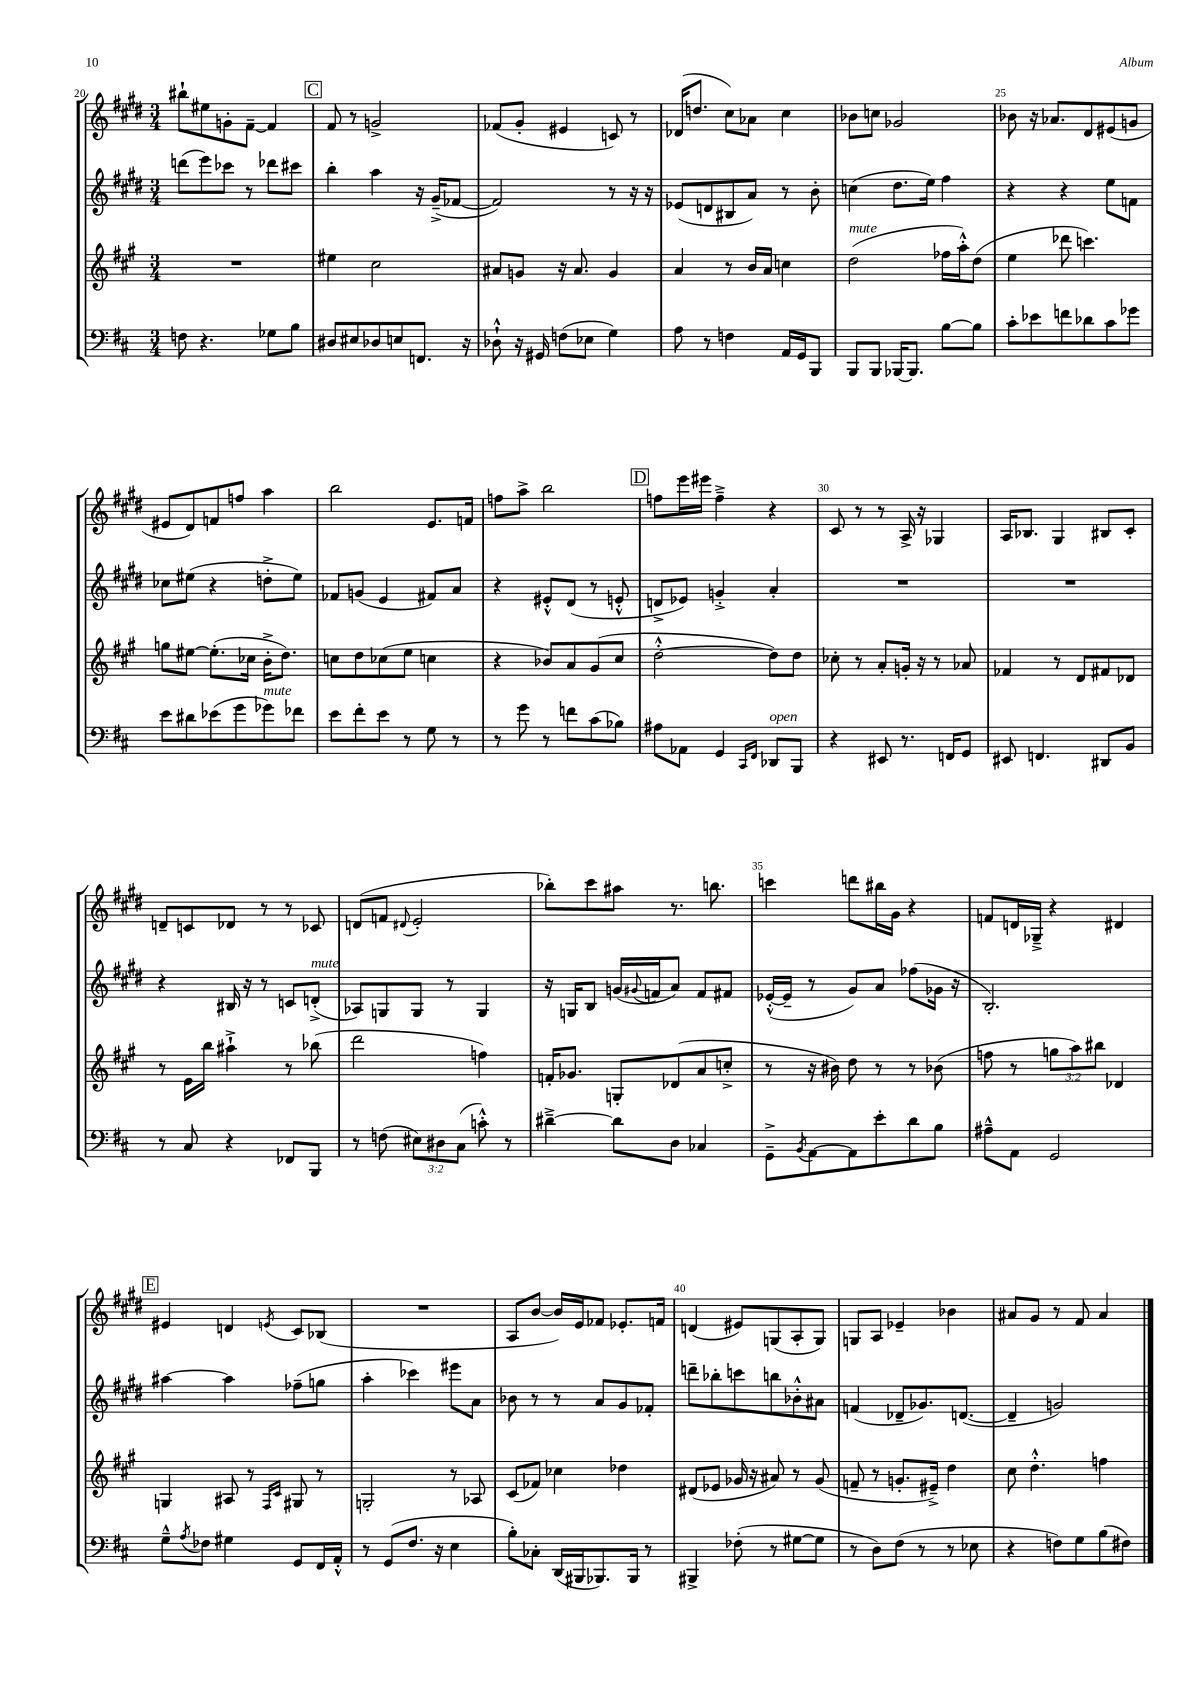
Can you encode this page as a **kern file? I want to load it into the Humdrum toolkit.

**kern	**kern	**kern	**kern
*staff4	*staff3	*staff2	*staff1
*clefF4	*clefG2	*clefG2	*clefG2
*k[f#c#]	*k[f#c#g#]	*k[f#c#g#d#]	*k[f#c#g#d#]
*M3/4	*M3/4	*M3/4	*M3/4
8F	2.r	(8ddd	8bb#`
4.r	.	8eee)	8ee#
.	.	8ccc-	8g'
.	.	8r	[8f#~
8G-	.	8ddd-	4f#]
8B	.	8ccc#	.
=	=	=	=
8D#	4ee#	4bb'	8f#
8E#	.	.	8r
8D-	2cc#	4aa	2g^
8E	.	.	.
8.FF	.	16r	.
.	.	(16g#~^	.
.	.	[8f-	.
16r	.	.	.
=	=	=	=
8D-`^^	8a#	2f-])	(8f-
16r	8g	.	8g#'
16GG#	.	.	.
(8F	16r	.	4e#
.	8.a#	.	.
8E-	.	.	.
4G)	4g	8r	8c)
.	.	16r	8r
.	.	16r	.
=	=	=	=
8A	4a	(8e-	(16d-
.	.	.	8.dd
8r	.	8d	.
4F	8r	8B#	8cc#)
.	16b	8a)	8a-
.	16a	.	.
16AA	4cc	8r	4cc#
16GG	.	.	.
8BBB	.	8b'	.
=	=	=	=
8BBB	(2dd	(4cc	8b-
8BBB	.	.	8cc
[16BBB-	.	8.dd#	2g-
8.BBB-]	.	.	.
.	.	16ee)	.
[8B	16ff-	4ff#	.
.	16aa'^^)	.	.
8B]	(8dd	.	.
=	=	=	=
8c#'	4ee	4r	8b-
8e-	.	.	16r
.	.	.	8.a-
8f	8ddd-	4r	.
8d-	4.ccc)	.	8d#
8c#	.	8ee	(8e#
8g-	.	8f	8g
=	=	=	=
8e	8gg	8cc-	8e#
8d#	[8ee#	(8ee#	8d#)
(8e-	(8.ee#']	4r	8f
8g	.	.	8ff
.	16cc-	.	.
8g-)	16b'^	8dd'^	4aa
.	8.dd)	.	.
8f-	.	8ee#)	.
=	=	=	=
8e	8cc	8f-	2bb
8f#'	8dd	(8g	.
8e	(8cc-	4e	.
8r	8ee	.	.
8G	4cc	8f#)	8.e
8r	.	8a	.
.	.	.	16f
=	=	=	=
8r	4r	4r	8ff
8g	.	.	8aa^
8r	8b-)	8e#'^^	2bb
8f	8a	(8d#	.
(8c#	(8g#	8r	.
8B-)	8cc#	8e'^^	.
=	=	=	=
8A#	[2dd'^^	8d^	8ff
8AA-	.	8e-)	16eee
.	.	.	16eee#
4GG	.	4g'^	4ff~^
16qqCC#	.	.	.
16qqFF#	.	.	.
8DD-	8dd])	4a'	4r
8BBB	8dd	.	.
=	=	=	=
4r	8cc-'	2.r	8c#
.	8r	.	8r
8EE#	8a'	.	8r
8.r	16g'	.	16A^
.	16r	.	16r
.	8r	.	4G-
16FF	.	.	.
8GG	8a-	.	.
=	=	=	=
8EE#	4f-	2.r	16A
.	.	.	8.B-
4.FF	.	.	.
.	8r	.	4G#
.	8d	.	.
8DD#	8f#	.	8B#
8BB	8d-	.	8c#'
=	=	=	=
8r	8r	4r	8d~
8C#	16e	.	8c
.	16bb	.	.
4r	4aa#`^	16B#	8d-
.	.	16r	.
.	.	8r	8r
8FF-	8r	8c	8r
8BBB	(8bb-	(8d'^	8c-
=	=	=	=
8r	2ddd	8A-)	(8d
(8F	.	8G	8f
.	.	.	8qqd#
12E#)	.	8G	2e'
12D#	.	.	.
.	.	8r	.
(12C#	.	.	.
8c'^^)	4ff)	4G	.
8r	.	.	.
=	=	=	=
[4d#~^	16f'	16r	8bb-')
.	8.g-	16G	.
.	.	8B	8ccc#
8d#]	8G'	(16g	8aa#
.	.	8qqg#	.
.	.	16f	.
8D	(8d-	8a)	8.r
4C-	8a	8f	.
.	.	.	8.bb
.	8cc'^	8f#	.
=	=	=	=
8GG~^	8r	([16e-'^^	4ccc
.	.	16e-~]	.
8qBB	.	.	.
[8AA	16r	8r	.
.	16b#)	.	.
8AA]	8dd	8g#)	8ddd
8e'	8r	8a	16bb#
.	.	.	16g#
8d	8r	(8ff-	4r
8B	(8b-	16g-	.
.	.	16r	.
=	=	=	=
8A#~^^	8ff	2.B')	8f
8AA	8r	.	16d
.	.	.	16G-~^
2GG	12gg	.	4r
.	12aa)	.	.
.	12bb#	.	.
.	4d-	.	4d#
=	=	=	=
8G~^^	4G	[4aa#	4e#
8qA	.	.	.
8F-	.	.	.
4G#	8A#	4aa#]	4d
.	8r	.	.
.	16qqF#	.	.
.	16qqc#	.	8qe
8GG	8G#	(8ff-~	8c#
16FF#	8r	8gg	(8B-
16AA'^^	.	.	.
=	=	=	=
8r	2G'	4aa'	2.r
(8GG	.	.	.
8.F#	.	4ccc-)	.
16r	.	.	.
4E	8r	8eee#	.
.	8A-	8a	.
=	=	=	=
8B')	(8c#	8b-	8A
8C-'	8f-)	8r	[8b
(16DD	4cc-	8r	16b])
16BBB#	.	.	16e
8.BBB-)	.	8a	8f-
.	4dd-	8g#	8.e-'
16BBB-	.	.	.
8r	.	8f-'	.
.	.	.	16f
=	=	=	=
4BBB#^	(8d#	8ddd~	(4d
.	8e-	8bb-'	.
(8F-'	16g-	8ccc	8e#)
.	16r	.	.
8r	8a#)	8bb	(8G
[8G#	8r	8b-'^^	8A'
8G#]	(8g-	8a#	8G)
=	=	=	=
8r	8f~	(4f	8G
8D)	8r	.	8A
(8F#	8.g'	8d-~	4e-~
8r	.	8.g-)	.
.	16e#~^)	.	.
8r	4dd	.	4b-
.	.	([8.d	.
8E-	.	.	.
=	=	=	=
4r	8cc#	4d~]	8a#
.	4.dd'^^	.	8g#
8F)	.	2g)	8r
8G	.	.	8f#
(8B	4ff	.	4a#
8F#)	.	.	.
==	==	==	==
*-	*-	*-	*-
